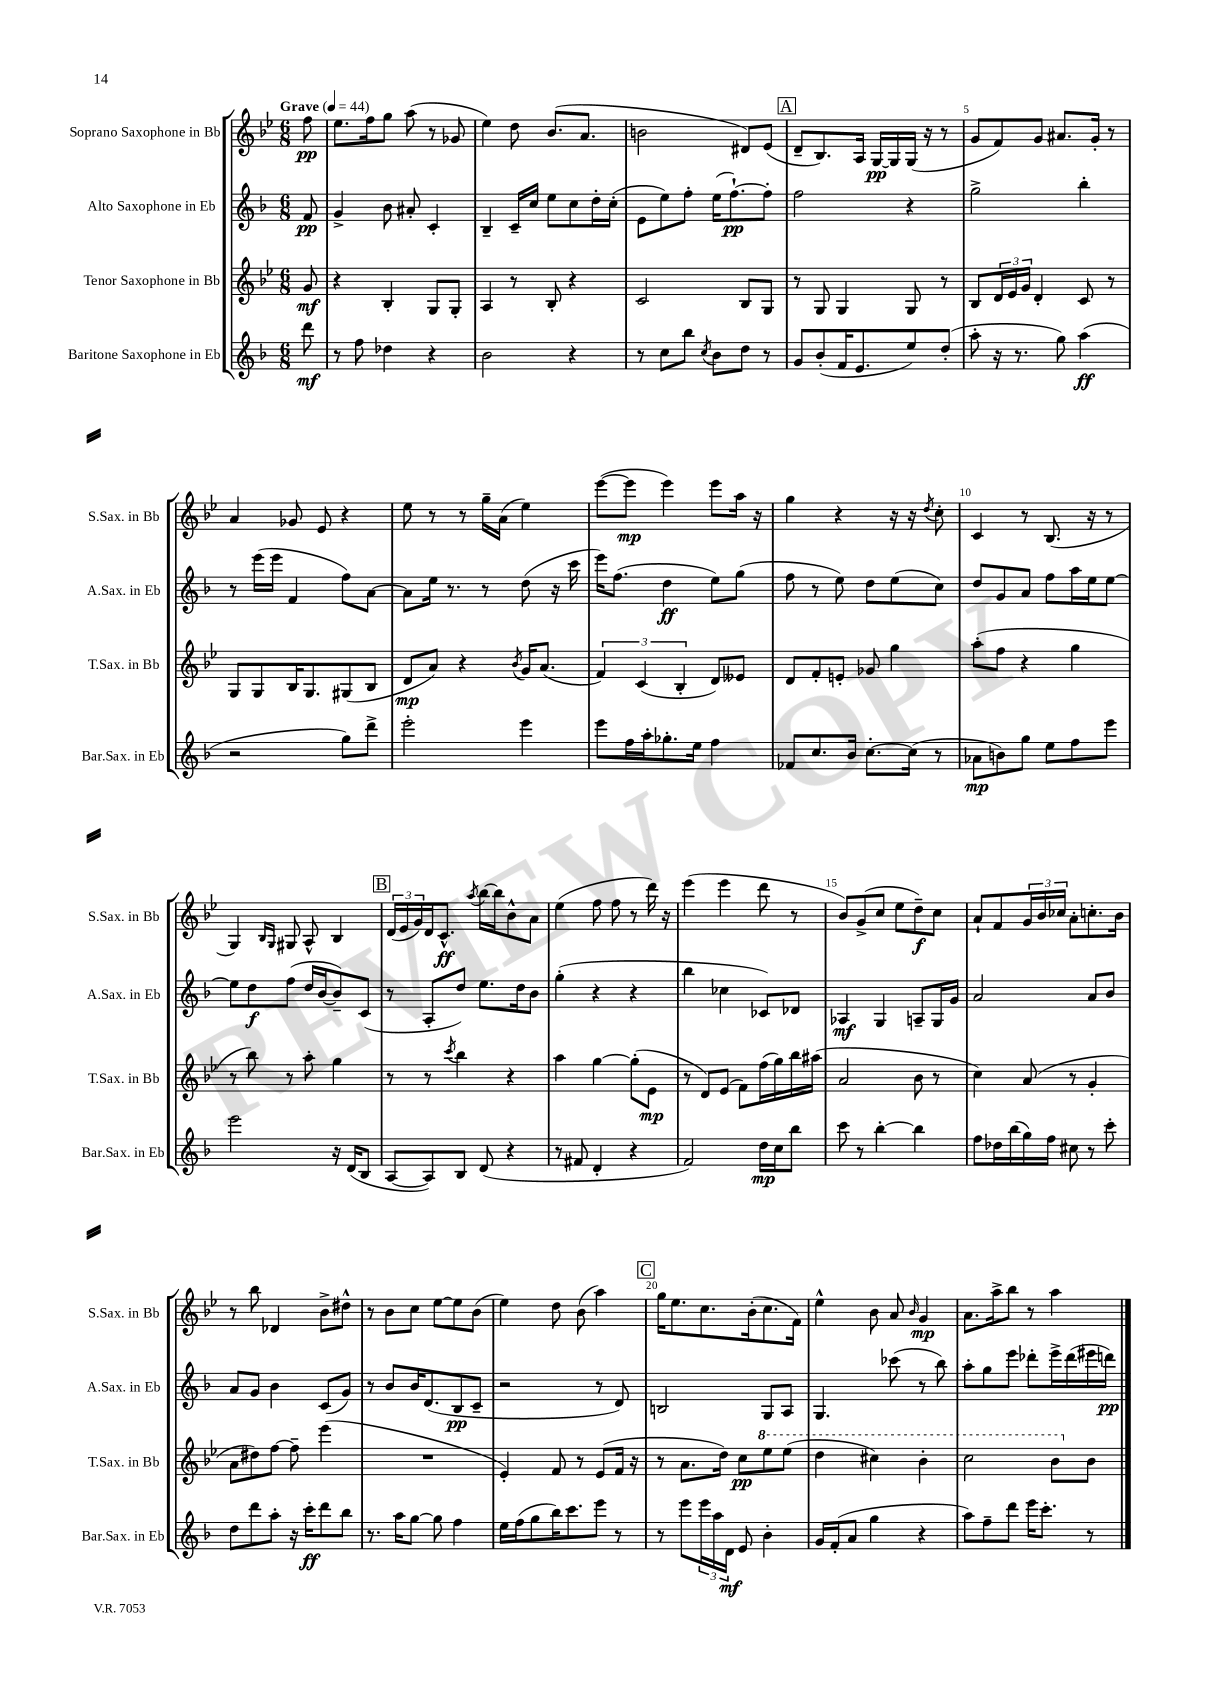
<<
\new StaffGroup <<
\new Staff = "s0" \with { instrumentName = "Soprano Saxophone in Bb" shortInstrumentName = "S.Sax. in Bb" } {
    \clef treble \key bes \major \numericTimeSignature \time 6/8 \partial 8 \tempo "Grave" 4 = 44
    f''8\pp |
    ees''8. f''16 g''8 a''8( r8 ges'8 |
    ees''4) d''8 bes'8.( a'8. |
    b'2 dis'8) ees'8( |
    \mark \markup { \box "A" } d'8-- bes8.) a16 g16~\pp g16 g16( r16 r8 |
    g'8 f'8) g'8 ais'8. g'16-. r8 |
    a'4 ges'8 ees'8 r4 |
    ees''8 r8 r8 g''16-- a'16( ees''4) |
    ees'''8~( ees'''8\mp ees'''4) ees'''8 a''16 r16 |
    g''4 r4 r16 r16 \acciaccatura { d''8 } c''8-. |
    c'4 r8 bes8.( r16 r8 |
    g4) \grace { bes16 g16 } gis8 a8-^ bes4 |
    \mark \markup { \box "B" } \tuplet 3/2 { d'16( ees'16 g'16) } d'16 c'8.-^\ff \acciaccatura { a''8 } bes''16~ bes''16 bes'8-^ a'8 |
    ees''4( f''8 f''8 r8 d'''16) r16 |
    ees'''4( ees'''4 d'''8 r8 |
    bes'8) g'8->( c''8 ees''8 d''8--\f) c''8 |
    a'8-! f'8 \tuplet 3/2 { g'16 bes'16 ces''16 } a'8-. c''8.-. bes'16 |
    r8 bes''8 des'4 bes'8-> dis''8-^ |
    r8 bes'8 c''8 ees''8~ ees''8 bes'8( |
    ees''4) d''8 bes'8( a''4) |
    \mark \markup { \box "C" } g''16 ees''8. c''8. bes'16-.( c''8. f'16) |
    ees''4-^ bes'8 a'8 \grace { bes'16 } g'4\mp |
    a'8. a''16-> bes''8 r8 a''4 \bar "|." |
}
\new Staff = "s1" \with { instrumentName = "Alto Saxophone in Eb" shortInstrumentName = "A.Sax. in Eb" } {
    \clef treble \key f \major \numericTimeSignature \time 6/8 \partial 8
    f'8\pp |
    g'4-> bes'8 ais'8-. c'4-. |
    bes4-- c'16-- c''16 e''8 c''8 d''16-. c''16-.( |
    e'8 e''8) f''8-. e''16( f''8.~-!\pp) f''8-. |
    \mark \markup { \box "A" } f''2 r4 |
    g''2-> bes''4-. |
    r8 e'''16( e'''16 f'4 f''8) a'8~ |
    a'8 e''16 r8. r8 d''8( r16 c'''16 |
    e'''16) f''8.( d''4\ff e''8) g''8( |
    f''8 r8 e''8) d''8 e''8( c''8) |
    d''8 g'8 a'8 f''8 a''16 e''16 e''8~ |
    e''8 d''8\f f''8( d''16 bes'16~ bes'8--) c'8( |
    \mark \markup { \box "B" } r8 a8-. d''8) e''8. d''16 bes'8 |
    g''4-.( r4 r4 |
    bes''4 ces''4 ces'8) des'8 |
    aes4\mf g4 a8-- g16 g'16 |
    a'2 a'8 bes'8 |
    a'8 g'8 bes'4 c'8( g'8) |
    r8 bes'8 bes'16 d'8.( bes8\pp c'8-- |
    r2 r8 d'8) |
    \mark \markup { \box "C" } b2 g8 a8 |
    g4. ces'''8( r8 bes''8) |
    a''8-. g''8 e'''8 des'''8-. e'''16-> des'''16( eis'''16 d'''16\pp) \bar "|." |
}
\new Staff = "s2" \with { instrumentName = "Tenor Saxophone in Bb" shortInstrumentName = "T.Sax. in Bb" } {
    \clef treble \key bes \major \numericTimeSignature \time 6/8 \partial 8
    g'8\mf |
    r4 bes4-. g8 g8-. |
    a4 r8 bes8-. r4 |
    c'2 bes8 g8 |
    \mark \markup { \box "A" } r8 g8 g4 g8 r8 |
    bes8 \tuplet 3/2 { d'16 ees'16 g'16 } d'4-. c'8 r8 |
    g8 g8 bes16 g8. gis8( bes8 |
    d'8\mp a'8) r4 \acciaccatura { bes'8 } g'16 a'8.( |
    \tuplet 3/2 { f'4) c'4( bes4-. } d'8) eeses'8 |
    d'8 f'8-. e'8-. ges'8 g''4 |
    a''8-.( f''8 r4 g''4 |
    r8 bes''8) r8 a''8-. g''4 |
    \mark \markup { \box "B" } r8 r8 \acciaccatura { c'''8 } bes''4 r4 |
    a''4 g''4~ g''8-.( ees'8\mp |
    r8 d'8) ees'8( f'8) f''16( g''16) bes''16 ais''16( |
    a'2 bes'8 r8 |
    c''4) a'8( r8 g'4-. |
    a'8 dis''8) f''8~ f''8-- ees'''4( |
    R2. |
    ees'4-.) f'8 r8 ees'8( f'16 r16 |
    \mark \markup { \box "C" } r8 a'8. d''16) c''8\pp \ottava #1 ees'''8 ees'''8( |
    d'''4 cis'''4) bes''4-. |
    c'''2 bes''8 \ottava #0 bes'8 \bar "|." |
}
\new Staff = "s3" \with { instrumentName = "Baritone Saxophone in Eb" shortInstrumentName = "Bar.Sax. in Eb" } {
    \clef treble \key f \major \numericTimeSignature \time 6/8 \partial 8
    d'''8\mf |
    r8 f''8 des''4 r4 |
    bes'2 r4 |
    r8 c''8 bes''8 \acciaccatura { c''8 } bes'8 d''8 r8 |
    \mark \markup { \box "A" } g'8 bes'8-.( f'16 e'8. e''8) d''8-.( |
    a''8-. r16 r8. g''8) a''4\ff( |
    r2 g''8) d'''8-> |
    e'''2-. e'''4 |
    e'''8 f''16 a''16-. ges''8.-. e''16 f''4 |
    fes'8 c''8. bes'16 c''8.~-. c''16( r8 |
    aes'8\mp b'8) g''8 e''8 f''8 e'''8 |
    e'''2 r16 d'16( bes8 |
    \mark \markup { \box "B" } a8~ a8) bes8 d'8( r4 |
    r8 fis'8 d'4-. r4 |
    f'2) d''16\mp c''16 bes''8 |
    c'''8 r8 bes''4~-. bes''4 |
    f''8 des''16 bes''16( g''16) f''16 cis''8 r8 c'''8-. |
    d''8 d'''8 a''8-. r16 c'''16-.\ff d'''8 bes''8 |
    r8. a''16 g''8~ g''8 f''4 |
    e''16 f''16( g''8 bes''16) c'''8. e'''8 r8 |
    \mark \markup { \box "C" } r8 e'''8 \tuplet 3/2 { e'''16 a''16 d'16\mf } e'8 bes'4-. |
    g'16 f'16-.( a'8 g''4 r4 |
    a''8) f''8-- d'''8 e'''16 c'''8.-. r8 \bar "|." |
}
>>
>>
\layout { \context { \Score \override BarNumber.break-visibility = ##(#f #t #t) barNumberVisibility = #(every-nth-bar-number-visible 5) } }
